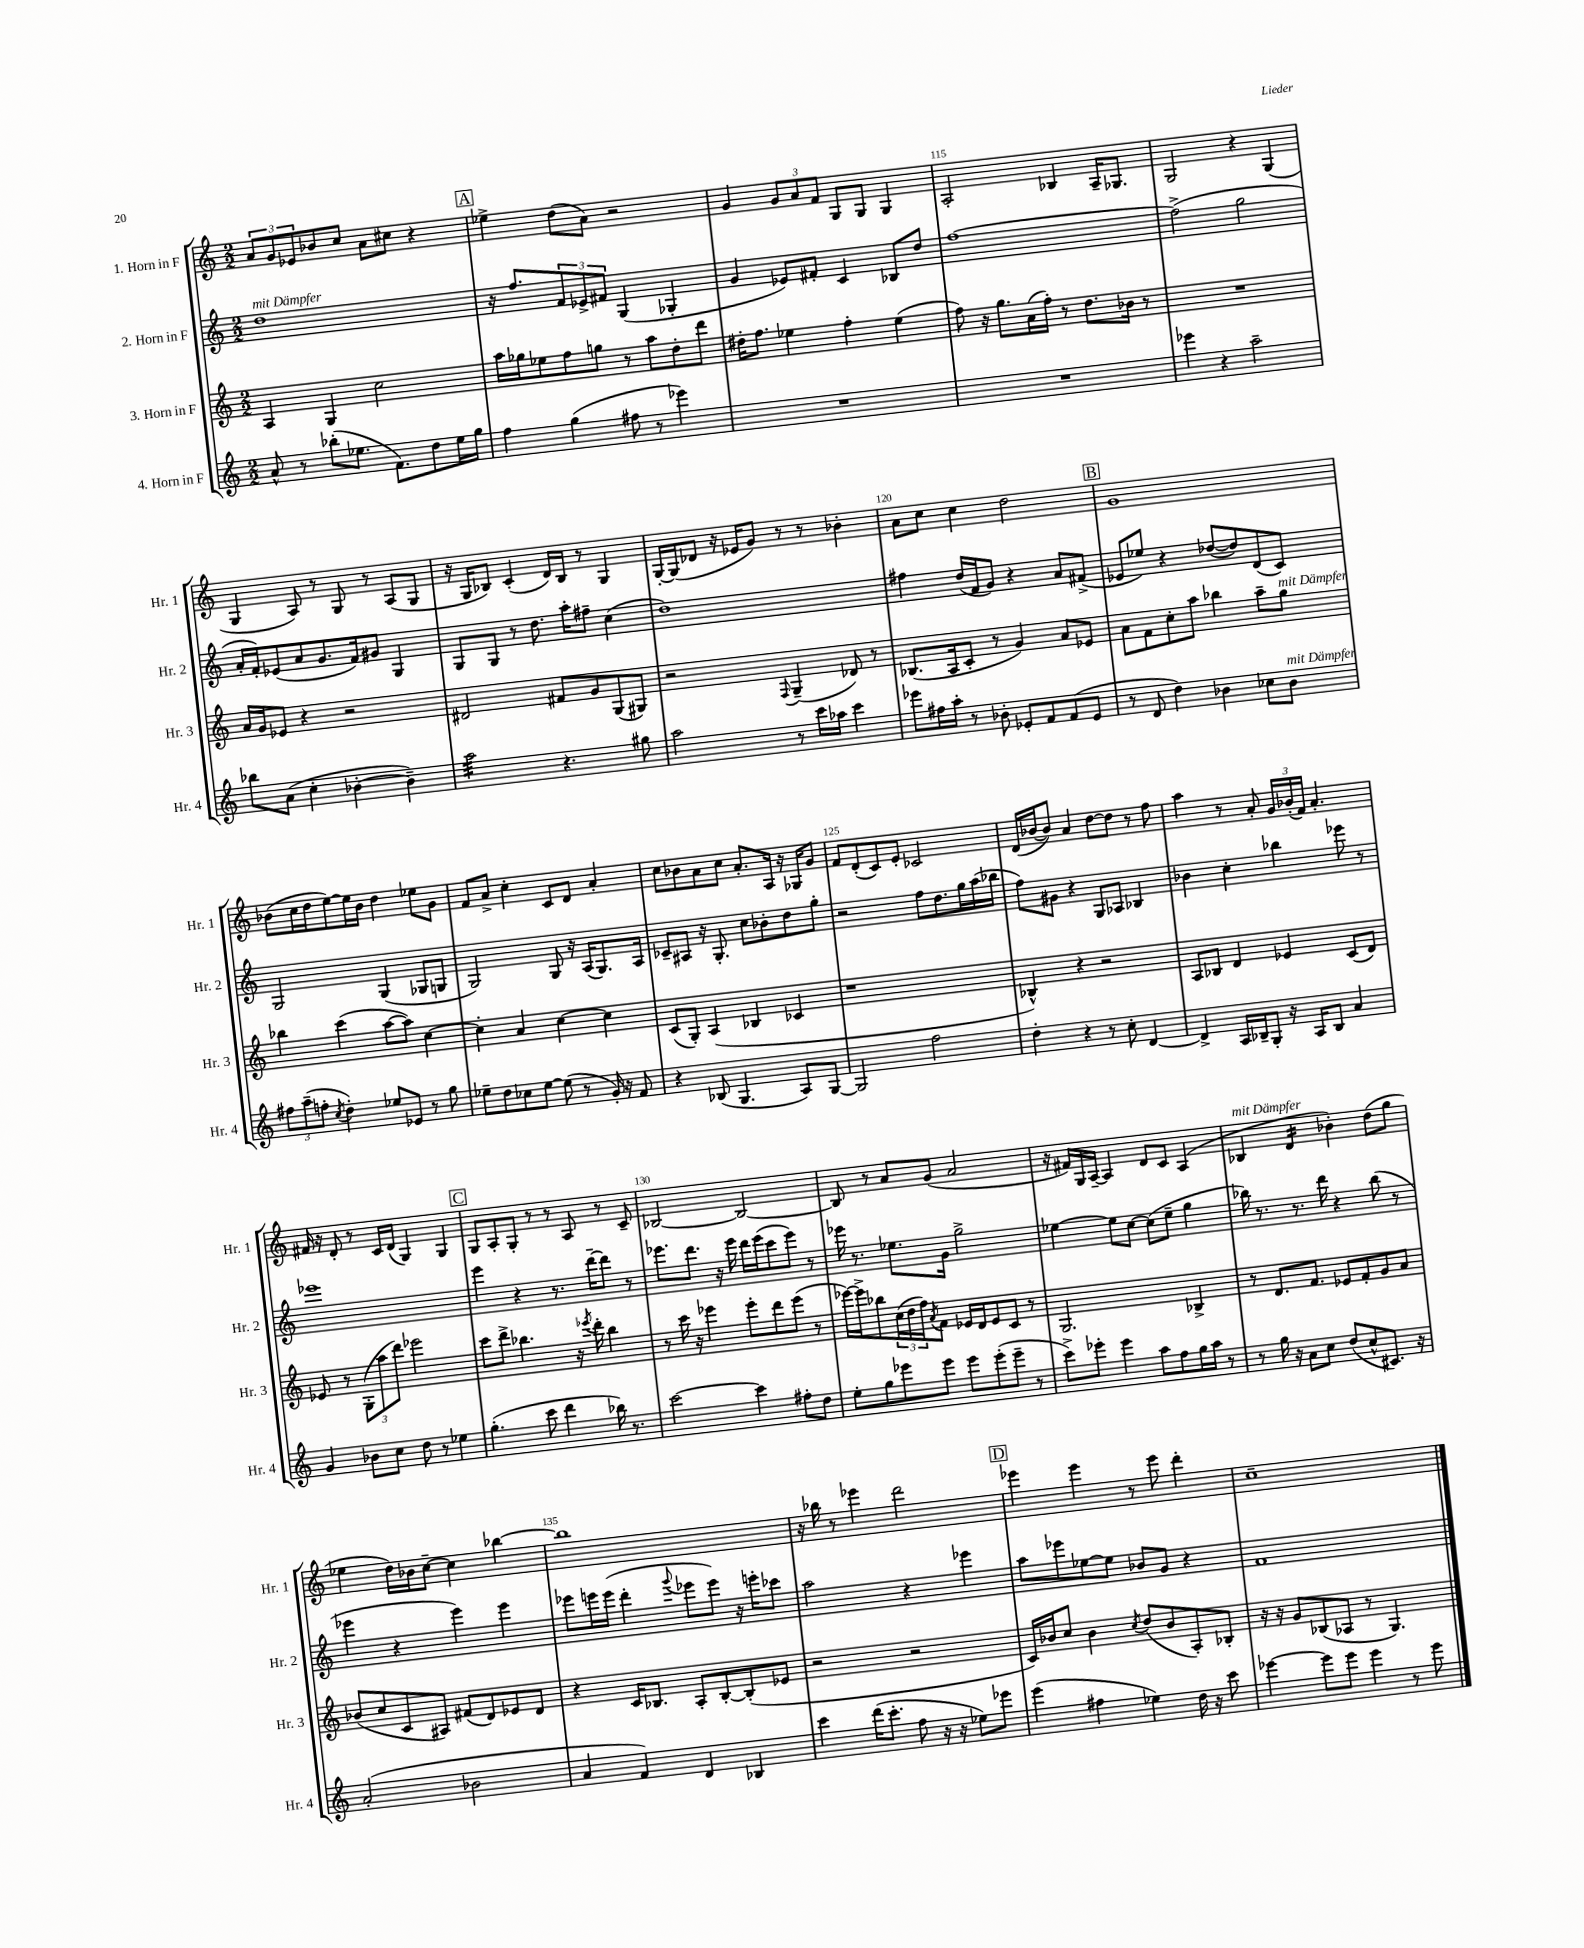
<<
\new StaffGroup <<
\new Staff = "s0" \with { instrumentName = "1. Horn in F" shortInstrumentName = "Hr. 1" } {
    \clef treble \key c \major \numericTimeSignature \time 2/2
    \tuplet 3/2 { a'8 g'8 ees'8 } bes'8 c''8 a'8 cis''8 r4 |
    \mark \markup { \box "A" } ees''4-> d''8( a'8) r2 |
    g'4 \tuplet 3/2 { g'8 a'8 f'8 } g8 g8 g4 |
    a2-. bes4 a16-- ges8. |
    g2 r4 g4( |
    g4 a8) r8 g8 r8 a8( g8 |
    r16 g16 bes8) c'4-.( d'16) bes16 r8 g4 |
    g16~-. g16( des'8 r16 ees'16 g'8) r8 r8 bes'4-. |
    a'8 c''8 c''4 d''2 |
    \mark \markup { \box "B" } g'1 |
    bes'8( c''16 d''16 e''8~) e''16 bes'16 d''4 ees''8 g'8 |
    f'8 a'8-> c''4-. c'8 d'8 a'4-. |
    c''8 bes'8 a'8 c''8 a'8.-. a16 r16 ges16 g'8 |
    f'8 d'8-.( c'8) e'8-. ces'2 |
    d'16( bes'16~ bes'8) a'4 d''8~ d''8 r8 f''8 |
    a''4 r8 a'8-. \tuplet 3/2 { g'16 bes'16-.( f'16) } a'4.-. |
    fis'16 r16 d'8-. r8 c'16 d'16( g4) g4 |
    \mark \markup { \box "C" } g8 a8-. g8-. r8 r8 a8 r8 c'8-- |
    bes2~ bes2~ |
    bes8 r8 a'8 g'8( a'2 |
    r16 fis'16) g16 a16~-- a4 d'8 c'8 a4( |
    bes4^\markup { \italic "mit Dämpfer" } d'4:16 bes'4-.) d''8( g''8 |
    ees''4 d''16) bes'16 c''8~-- c''4 bes''4~ |
    bes''1 |
    r16 bes''16 r8 ees'''4 d'''2 |
    \mark \markup { \box "D" } ees'''4 ees'''4 r8 ees'''8 d'''4-. |
    c''1-- \bar "|." |
}
\new Staff = "s1" \with { instrumentName = "2. Horn in F" shortInstrumentName = "Hr. 2" } {
    \clef treble \key c \major \numericTimeSignature \time 2/2
    d''1^\markup { \italic "mit Dämpfer" } |
    \mark \markup { \box "A" } r16 f''8. \tuplet 3/2 { f'8 ees'8-> fis'8 } g4( ges4-. |
    g'4 ees'8) fis'8-. c'4 bes8 d''8 |
    f''1~ |
    f''2->( g''2 |
    a'16-. f'16-.) ees'8( a'8 g'8. f'16) gis'8 g4 |
    g8 g8 r8 d''8. a''16-. fis''8-- c''4( |
    d''1) |
    fis''4 d''16( f'16 g'8) r4 a'8 fis'8->( |
    \mark \markup { \box "B" } ees'8 ees''8) r4 des''8~( des''8) d'8( c'8) |
    g2 g4( ges8 g8 |
    g2) g8 r16 a16( g8.) a16 |
    ces'8-- ais8 r16 g8.-. c''8 bes'8-. d''8 g''8-. |
    r2 f''8 d''8. g''16 a''16( bes''16 |
    f''8) gis'8 r4 g8 aes8 bes4 |
    bes'4 c''4-. bes''4 ees'''8 r8 |
    ees'''1 |
    \mark \markup { \box "C" } e'''4 r4 r8. d'''16~-- d'''8 r8 |
    ees'''8. d'''8. r16 ees'''16 d'''16 ees'''16( c'''8 ees'''8) r8 |
    ees'''16 r8. ees''8. g'16 g''2-> |
    ees''4~ ees''8 c''8~ c''8( ees''8-- g''4 |
    bes''16) r8. r8. d'''16 r4 bes''8( r8 |
    ees'''4 r4 ees'''4) ees'''4 |
    ees'''8 e'''16 e'''16( d'''4-. \appoggiatura { g'''8 } ees'''8 ees'''8) r16 e'''16-. ces'''8 |
    a''2 r4 ees'''4 |
    \mark \markup { \box "D" } a''8 ees'''8 ees''8~ ees''8 bes'8 g'8 r4 |
    f'1 \bar "|." |
}
\new Staff = "s2" \with { instrumentName = "3. Horn in F" shortInstrumentName = "Hr. 3" } {
    \clef treble \key c \major \numericTimeSignature \time 2/2
    a4 g4 c''2 |
    \mark \markup { \box "A" } a''16 ges''16 ees''8 f''8 g''8 r8 a''8 d''8-. d'''8 |
    dis''16-. f''8. ees''4 f''4-. ees''4( |
    f''8) r16 g''8. a'16( f''16-.) r8 d''8. bes'16 r8 |
    R1 |
    a'16 g'16 ees'8 r4 r2 |
    dis'2 fis'8 g'8 g8( gis8) |
    r2 \appoggiatura { f8 } g4--( des'8) r8 |
    bes8.( a16 c'8-. r8 g'4) a'8 ees'8 |
    \mark \markup { \box "B" } a'8 f'8 c''8-. a''8 bes''4 a''8-- g''8^\markup { \italic "mit Dämpfer" } |
    bes''4 c'''4( a''8~ a''8) c''4~ |
    c''4-. a'4 c''4~ c''4 |
    c'8( g8-.) a4( bes4 ces'4 |
    r1 |
    bes4-^) r4 r2 |
    a8 bes8 d'4 ees'4 c'8( d'8) |
    ees'8 r8 \tuplet 3/2 { g8-.( a''8 d'''8) } ees'''2 |
    \mark \markup { \box "C" } c'''8 d'''8-> bes''4. r16 \acciaccatura { ees'''8 } d'''16-. bes''4 |
    r8 c'''16 r16 ees'''4 ees'''8-. d'''8 ees'''8( r8 |
    ees'''16~) ees'''16-> bes''8 \tuplet 3/2 { c''16( d''16 f''16) } \acciaccatura { a'8 } f'8 ees'16 d'16 ees'8 c'8 r8 |
    g2. bes4-> |
    r8 d'8. f'8. ees'8 f'8-. g'8 a'8 |
    bes'8( c''8 c'8 ais8) fis'8( d'8) ees'8 d'8 |
    r4 c'16 bes8. a8-. bes8~-. bes8-.( ees'8 |
    r2 r2 |
    \mark \markup { \box "D" } c'16) bes'16 c''8 bes'4 \acciaccatura { c''8 } d''8( bes'8 a8-.) bes8-. |
    r16 r16 g'8 bes8( aes8 r8 g4.) \bar "|." |
}
\new Staff = "s3" \with { instrumentName = "4. Horn in F" shortInstrumentName = "Hr. 4" } {
    \clef treble \key c \major \numericTimeSignature \time 2/2
    a'8-^ r8 bes''8-.( ees''8. f'8.) d''8 ees''16 g''16 |
    \mark \markup { \box "A" } f''4 g''4( fis''8 r8 ees'''4) |
    R1 |
    R1 |
    ees'''4 r4 a''2-- |
    bes''8 a'8( c''4-. bes'4~-. bes'4--) |
    a''2:32 r4. gis''8 |
    a''2 r8 c'''16 aes''16 c'''4 |
    ees'''8 fis''16 a''16-. r8 bes'8-. ees'8-. f'8 f'8( ees'8 |
    \mark \markup { \box "B" } r8 d'8 d''4) bes'4 ces''8 bes'8^\markup { \italic "mit Dämpfer" } |
    \tuplet 3/2 { fis''8 a''8--( f''8-. } \acciaccatura { c''8 } d''4-.) ees''8 ees'8 r8 g''8 |
    ees''8-- d''8 ces''8 ees''8~ ees''8( r8 g'16-.) r16 f'8 |
    r4 bes8( g4. a8) g8~ |
    g2 f''2 |
    d''4-. r4 r8 c''8-. d'4~ |
    d'4-> a16 bes16-- g8-. r16 a16 bes8 a'4 |
    g'4 bes'8 c''8 d''8 r8 ees''4 |
    \mark \markup { \box "C" } g''4.-.( c'''8 d'''4 bes''16) r8. |
    c'''2~ c'''4 fis''8-. d''8 |
    e''8-. g''8 ees'''8 ees'''8 ees'''8 ees'''8-.( ees'''8-- r8 |
    c'''8->) ees'''8-. ees'''4 a''8 f''8 g''16 a''16 r8 |
    r8 g''16 r16 a'8 c''8 d''8( c''8-^ cis'8.) r16 |
    a'2-.( bes'2 |
    a'4 f'4) d'4 bes4 |
    c'''4 d'''16( c'''8.-. f''8 r16 r16 ees''8) ees'''8 |
    \mark \markup { \box "D" } e'''4( fis''4 ees''4) d''16 r16 c'''8 |
    ees'''4~ ees'''8 ees'''8 ees'''4 r8 ees'''8 \bar "|." |
}
>>
>>
\layout { \context { \Score currentBarNumber = #112 \override BarNumber.break-visibility = ##(#f #t #t) barNumberVisibility = #(every-nth-bar-number-visible 5) } }
